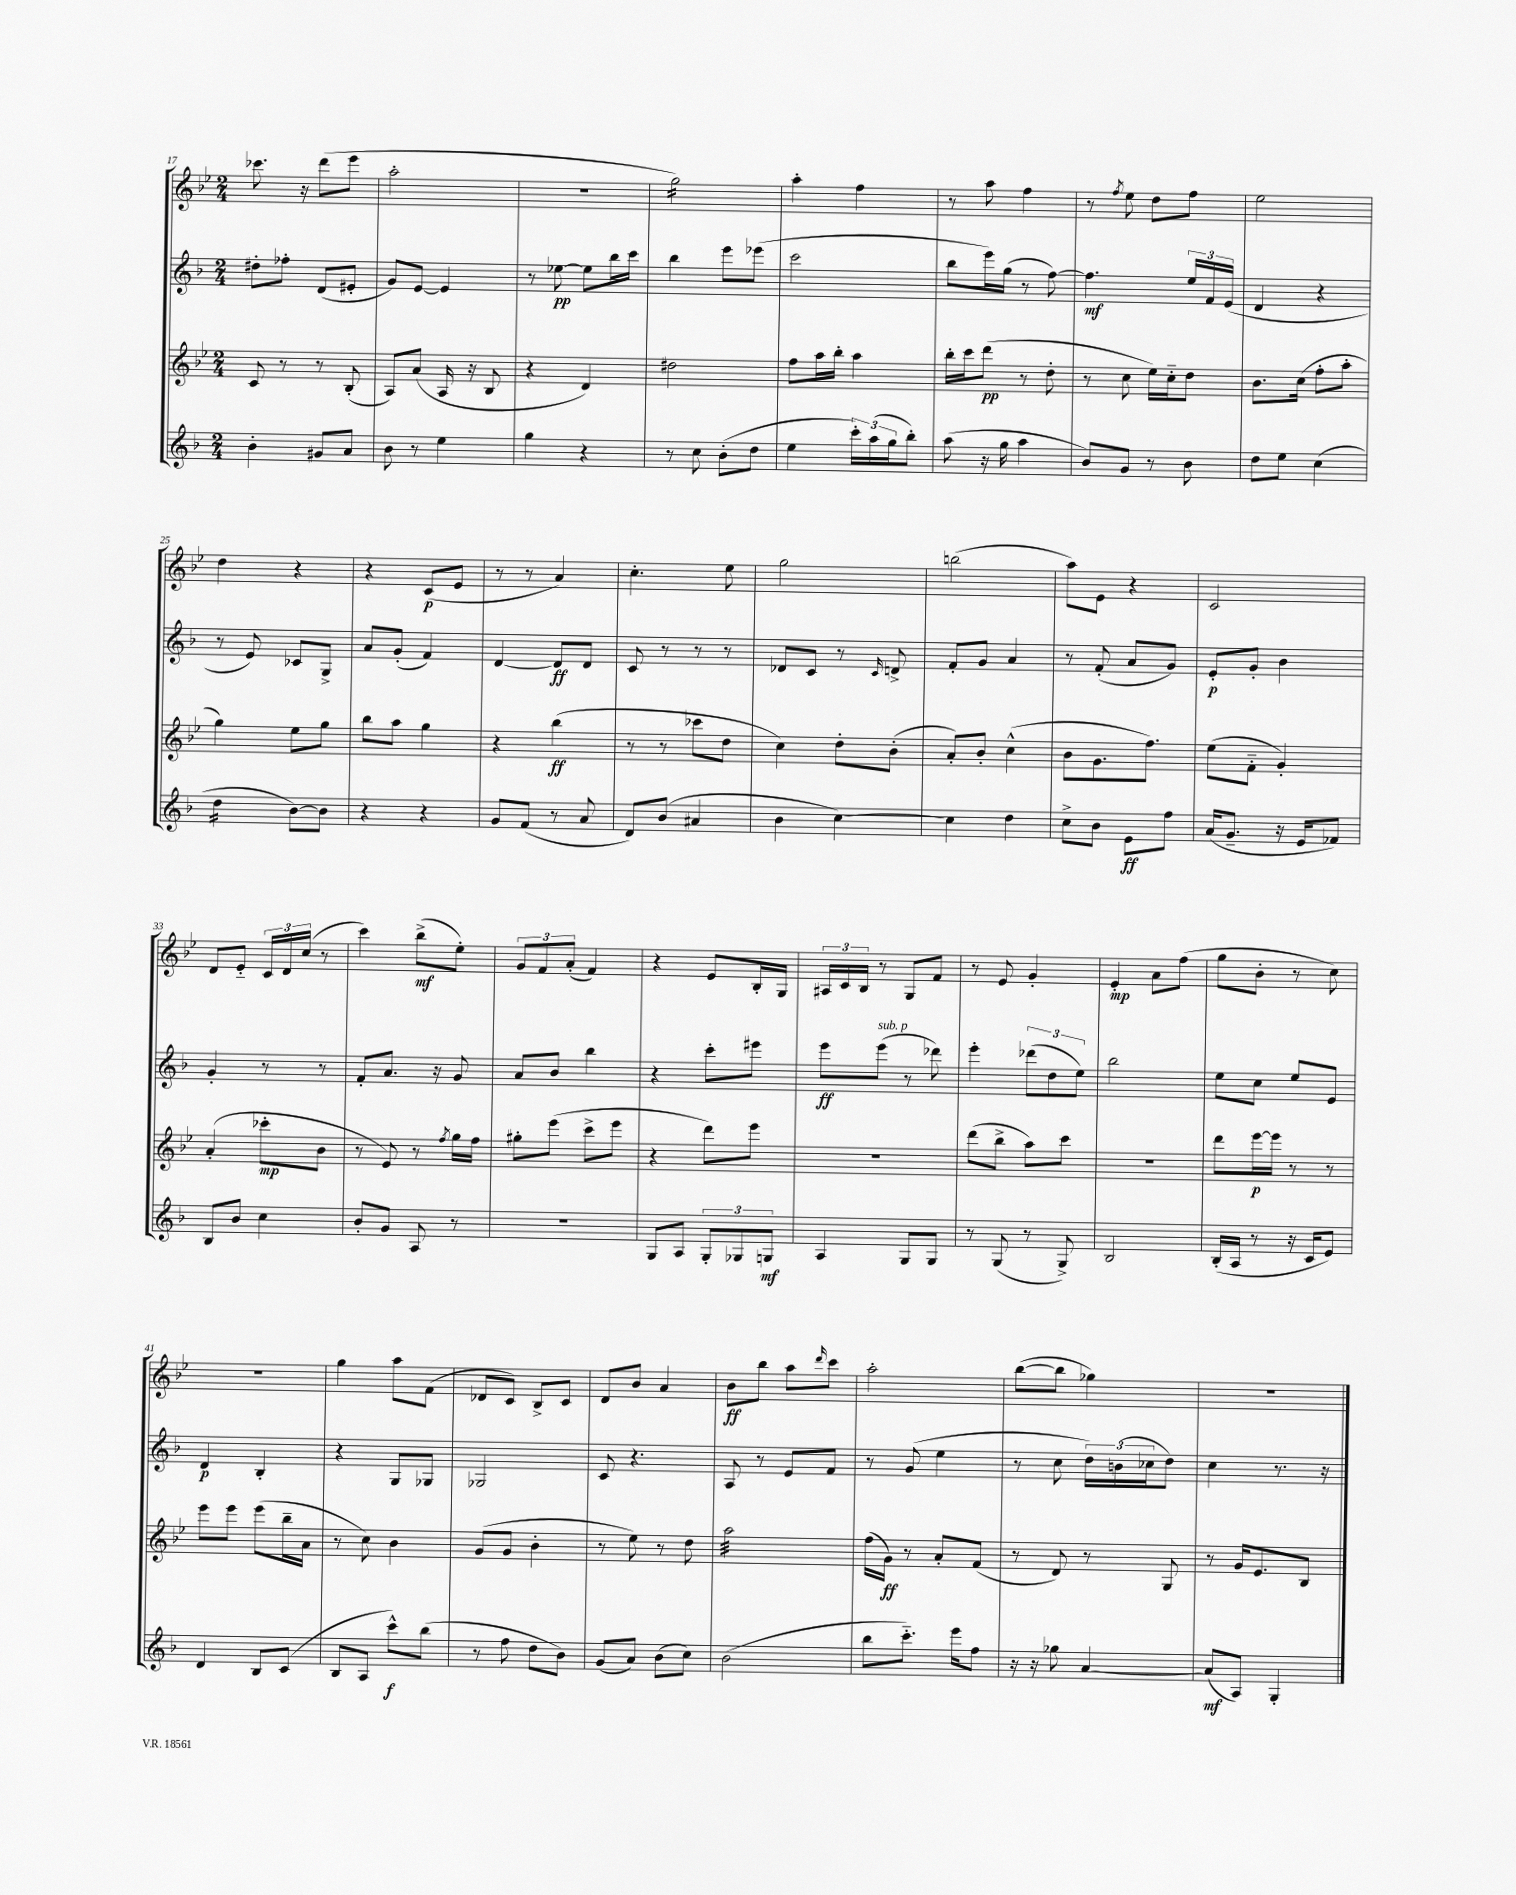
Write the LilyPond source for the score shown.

<<
\new StaffGroup <<
\new Staff = "s0" {
    \clef treble \key bes \major \numericTimeSignature \time 2/4
    ces'''8. r16 d'''8( ees'''8 |
    a''2-. |
    R2 |
    g''2:16) |
    a''4-. f''4 |
    r8 a''8 f''4 |
    r8 \acciaccatura { f''8 } ees''8 d''8 f''8 |
    ees''2 |
    d''4 r4 |
    r4 c'8\p( ees'8 |
    r8 r8 a'4) |
    c''4.-. ees''8 |
    g''2 |
    b''2( |
    a''8) ees'8 r4 |
    c'2 |
    d'8 ees'8-_ \tuplet 3/2 { c'16 d'16 c''16( } r8 |
    c'''4) bes''8->\mf( ees''8-.) |
    \tuplet 3/2 { g'8 f'8 a'8-.( } f'4) |
    r4 ees'8 bes16-. g16 |
    \tuplet 3/2 { ais16 c'16 bes16 } r8 g8 f'8 |
    r8 ees'8 g'4-. |
    ees'4-.\mp a'8 f''8( |
    g''8 bes'8-. r8 c''8) |
    R2 |
    g''4 a''8 f'8( |
    des'8 c'8) bes8-> c'8 |
    d'8 bes'8 a'4 |
    bes'8\ff bes''8 a''8 \grace { d'''16 } c'''8 |
    a''2-. |
    bes''8~( bes''8 ges''4) |
    r2 \bar "|." |
}
\new Staff = "s1" {
    \clef treble \key f \major \numericTimeSignature \time 2/4
    dis''8-. fes''8-. d'8( eis'8-. |
    g'8) e'8~ e'4 |
    r8 ees''8~\pp ees''8 bes''16 c'''16 |
    bes''4 e'''8 ees'''8( |
    c'''2 |
    bes''8 e'''16) g''16( r8 f''8~) |
    f''4.\mf \tuplet 3/2 { e''16 f'16 e'16( } |
    d'4 r4 |
    r8 e'8) ces'8 g8-> |
    a'8 g'8-.( f'4) |
    d'4~ d'8\ff d'8 |
    c'8 r8 r8 r8 |
    des'8 c'8 r8 \grace { c'16 } d'8-> |
    f'8-. g'8 a'4 |
    r8 f'8-.( a'8 g'8) |
    e'8-.\p g'8-. bes'4 |
    g'4-. r8 r8 |
    f'8-. a'8. r16 g'8 |
    a'8 bes'8 bes''4 |
    r4 c'''8-. eis'''8 |
    e'''8\ff e'''8^\markup { \italic "sub. p" }( r8 des'''8) |
    e'''4-. \tuplet 3/2 { des'''8( d''8 e''8) } |
    bes''2 |
    e''8 c''8 e''8 e'8 |
    d'4\p bes4-. |
    r4 g8 ges8 |
    ges2 |
    c'8 r4. |
    a8 r8 e'8 f'8 |
    r8 g'8( e''4 |
    r8 c''8 \tuplet 3/2 { d''16) b'16( ces''16 } d''8) |
    c''4 r8. r16 \bar "|." |
}
\new Staff = "s2" {
    \clef treble \key bes \major \numericTimeSignature \time 2/4
    c'8 r8 r8 bes8-.( |
    a8) a'8( a16 r16 bes8 |
    r4 d'4) |
    dis''2 |
    f''8 a''16 bes''16-. a''4 |
    bes''16-. c'''16 d'''8\pp( r8 d''8-. |
    r8 c''8 ees''16) c''16-_ d''8 |
    bes'8. c''16( f''8-. a''8-. |
    g''4) ees''8 g''8 |
    bes''8 a''8 g''4 |
    r4 bes''4\ff( |
    r8 r8 ces'''8 d''8 |
    c''4) d''8-. bes'8-.( |
    a'8-.) bes'8-. c''4-^( |
    bes'8 g'8. f''8.) |
    ees''8( f'8-_ g'4-.) |
    a'4-.( ces'''8-.\mp bes'8 |
    r8 ees'8) r8 \acciaccatura { f''8 } g''16 f''16 |
    gis''8-. ees'''8( c'''8-> ees'''8 |
    r4 d'''8) ees'''8 |
    r2 |
    d'''8( bes''8-> a''8) c'''8 |
    R2 |
    d'''8 ees'''16~\p ees'''16 r8 r8 |
    ees'''8 ees'''8 ees'''8( bes''16-- a'16 |
    r8 c''8) bes'4 |
    g'8( g'8 bes'4-. |
    r8 ees''8) r8 d''8 |
    a''2:32 |
    f''16( g'16\ff) r8 a'8-. f'8( |
    r8 d'8) r8 g8 |
    r8 g'16 ees'8. bes8 \bar "|." |
}
\new Staff = "s3" {
    \clef treble \key f \major \numericTimeSignature \time 2/4
    bes'4-. gis'8 a'8 |
    bes'8 r8 e''4 |
    g''4 r4 |
    r8 c''8 bes'8-.( d''8 |
    e''4 \tuplet 3/2 { c'''16-.) a''16( g''16 } bes''8-.) |
    a''8( r16 g''16 a''4 |
    bes'8) g'8 r8 bes'8 |
    d''8 e''8 c''4( |
    d''4:16 bes'8~) bes'8 |
    r4 r4 |
    g'8 f'8( r8 a'8 |
    d'8) bes'8( ais'4 |
    bes'4 c''4~) |
    c''4 d''4 |
    c''8-> bes'8 e'8\ff f''8 |
    a'16( g'8.-- r16 e'16 fes'8) |
    bes8 bes'8 c''4 |
    bes'8-. g'8 a8 r8 |
    R2 |
    g8 a8 \tuplet 3/2 { g8-. ges8 g8\mf } |
    a4 g8 g8 |
    r8 g8( r8 g8->) |
    bes2 |
    bes16-.( a16 r8 r16 c'16 e'8) |
    d'4 bes8 c'8( |
    bes8 a8 c'''8-^\f) bes''8( |
    r8 f''8 d''8 bes'8) |
    g'8( a'8) bes'8( c''8) |
    bes'2( |
    bes''8 c'''8.-_) e'''16 f''8 |
    r16 r16 ges''8 a'4~ |
    a'8\mf( a8) g4-. \bar "|." |
}
>>
>>
\layout { \context { \Score currentBarNumber = #17 } }
